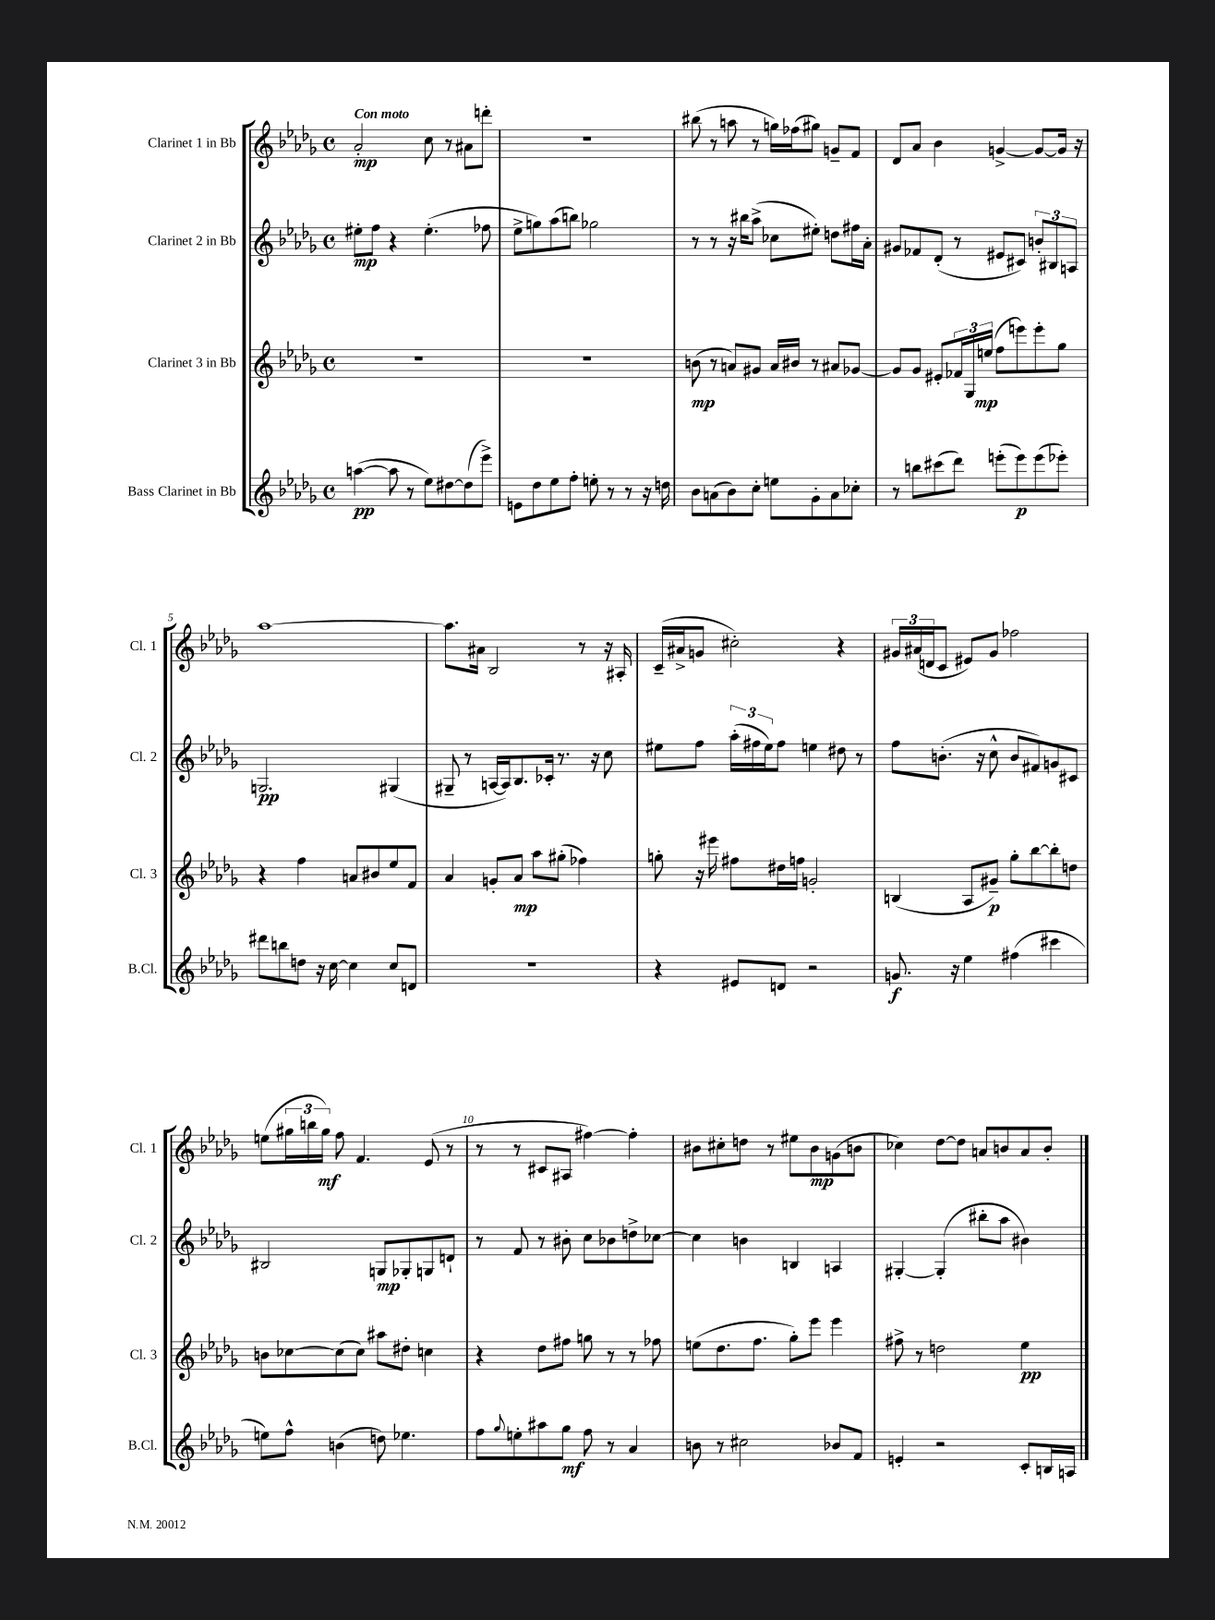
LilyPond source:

<<
\new StaffGroup <<
\new Staff = "s0" \with { instrumentName = "Clarinet 1 in Bb" shortInstrumentName = "Cl. 1" } {
    \clef treble \key des \major \defaultTimeSignature \time 4/4 \tempo "Con moto"
    aes'2-.\mp c''8 r8 ais'8 d'''8-. |
    r1 |
    bis''8( r8 a''8 r8 g''16) fes''16( gis''8) g'8-- f'8 |
    des'8 aes'8 bes'4 g'4~-> g'8~ g'16 r16 |
    aes''1~ |
    aes''8. ais'16 bes2 r8 r16 ais16-. |
    c'16--( ais'16-> g'8 cis''2-.) r4 |
    \tuplet 3/2 { gis'16 ais'16( d'16 } c'8 eis'8) gis'8 fes''2 |
    e''8( \tuplet 3/2 { gis''16 b''16 gis''16\mf) } f''8 f'4. ees'8( r8 |
    r8 r8 cis'8 ais8 fis''4~) fis''4-. |
    bis'8 cis''8-. d''8 r8 eis''8 bis'8\mp g'8( b'8 |
    ces''4) des''8~ des''8 a'8 b'8 a'8 b'8-. \bar "|." |
}
\new Staff = "s1" \with { instrumentName = "Clarinet 2 in Bb" shortInstrumentName = "Cl. 2" } {
    \clef treble \key des \major \defaultTimeSignature \time 4/4
    eis''8-.\mp f''8 r4 eis''4.-.( fes''8 |
    ees''8-> g''8) aes''8( b''8) ges''2 |
    r8 r8 r16 bis''16 aes''8->( ces''8 eis''8-.) d''8 fis''16 aes'16-. |
    gis'8 fes'8 des'8-.( r8 eis'8 cis'8) \tuplet 3/2 { b'8-. bis8 a8 } |
    g2.\pp gis4( |
    gis8-- r8 a16~ a16) bes8. ces'16-. r8. r16 c''8 |
    eis''8 f''8 \tuplet 3/2 { aes''16-.( fis''16 eis''16) } fis''8 e''4 dis''8 r8 |
    f''8 b'8.-.( r16 c''8-^ b'8 fis'8) g'8 cis'8 |
    bis2 g8\mp ges8-. g8 d'8-! |
    r8 f'8 r8 bis'8-. c''8 bes'8 d''8-> ces''8~ |
    ces''4 b'4 b4 a4 |
    gis4~-. gis4-.( bis''8-. aes''8 bis'4) \bar "|." |
}
\new Staff = "s2" \with { instrumentName = "Clarinet 3 in Bb" shortInstrumentName = "Cl. 3" } {
    \clef treble \key des \major \defaultTimeSignature \time 4/4
    R1 |
    R1 |
    b'8\mp( r8 a'8) gis'8 a'16 bis'16 r8 ais'8 ges'8~ |
    ges'8 ges'8 eis'8-. \tuplet 3/2 { fes'16 ges16 e''16\mp( } f''8 e'''8) e'''8-. ges''8 |
    r4 f''4 a'8 bis'8 ees''8 f'8 |
    aes'4 g'8-. aes'8\mp aes''8 gis''8-.( fes''4) |
    g''8-. r16 eis'''16 fis''8 dis''16 f''16 g'2-. |
    b4( aes8 gis'8--\p) ges''8-. bes''8~ bes''8-. d''8 |
    b'8 ces''8~ ces''8( ces''8) ais''8 dis''8-. c''4 |
    r4 des''8 fis''8 g''8 r8 r8 fes''8 |
    e''8( des''8. f''8. ges''8-.) ees'''8 ees'''4 |
    fis''8-> r8 d''2 ees''4\pp \bar "|." |
}
\new Staff = "s3" \with { instrumentName = "Bass Clarinet in Bb" shortInstrumentName = "B.Cl." } {
    \clef treble \key des \major \defaultTimeSignature \time 4/4
    a''4~\pp( a''8 r8 ees''8) dis''8~ dis''8( ees'''8->) |
    e'8 des''8 ees''8 f''8-. e''8-. r8 r8 r16 d''16 |
    bes'8 a'8( bes'8) c''8-. e''8 ges'8-. a'8 ces''8-. |
    r8 b''8 cis'''8( des'''8) e'''8-.( e'''8\p) e'''8( ees'''8-.) |
    dis'''8 b''8 d''8 r16 c''16~ c''4 c''8 d'8 |
    R1 |
    r4 eis'8 d'8 r2 |
    g'8.\f r16 ees''4 fis''4( cis'''4 |
    e''8) f''8-^ b'4( d''8) ees''4. |
    f''8 \appoggiatura { ges''8 } e''8-. ais''8 ges''8\mf f''8 r8 aes'4 |
    b'8 r8 cis''2 bes'8 f'8 |
    e'4-. r2 c'8-. b16 a16 \bar "|." |
}
>>
>>
\layout { \context { \Score \override BarNumber.break-visibility = ##(#f #t #t) barNumberVisibility = #(every-nth-bar-number-visible 5) } }
